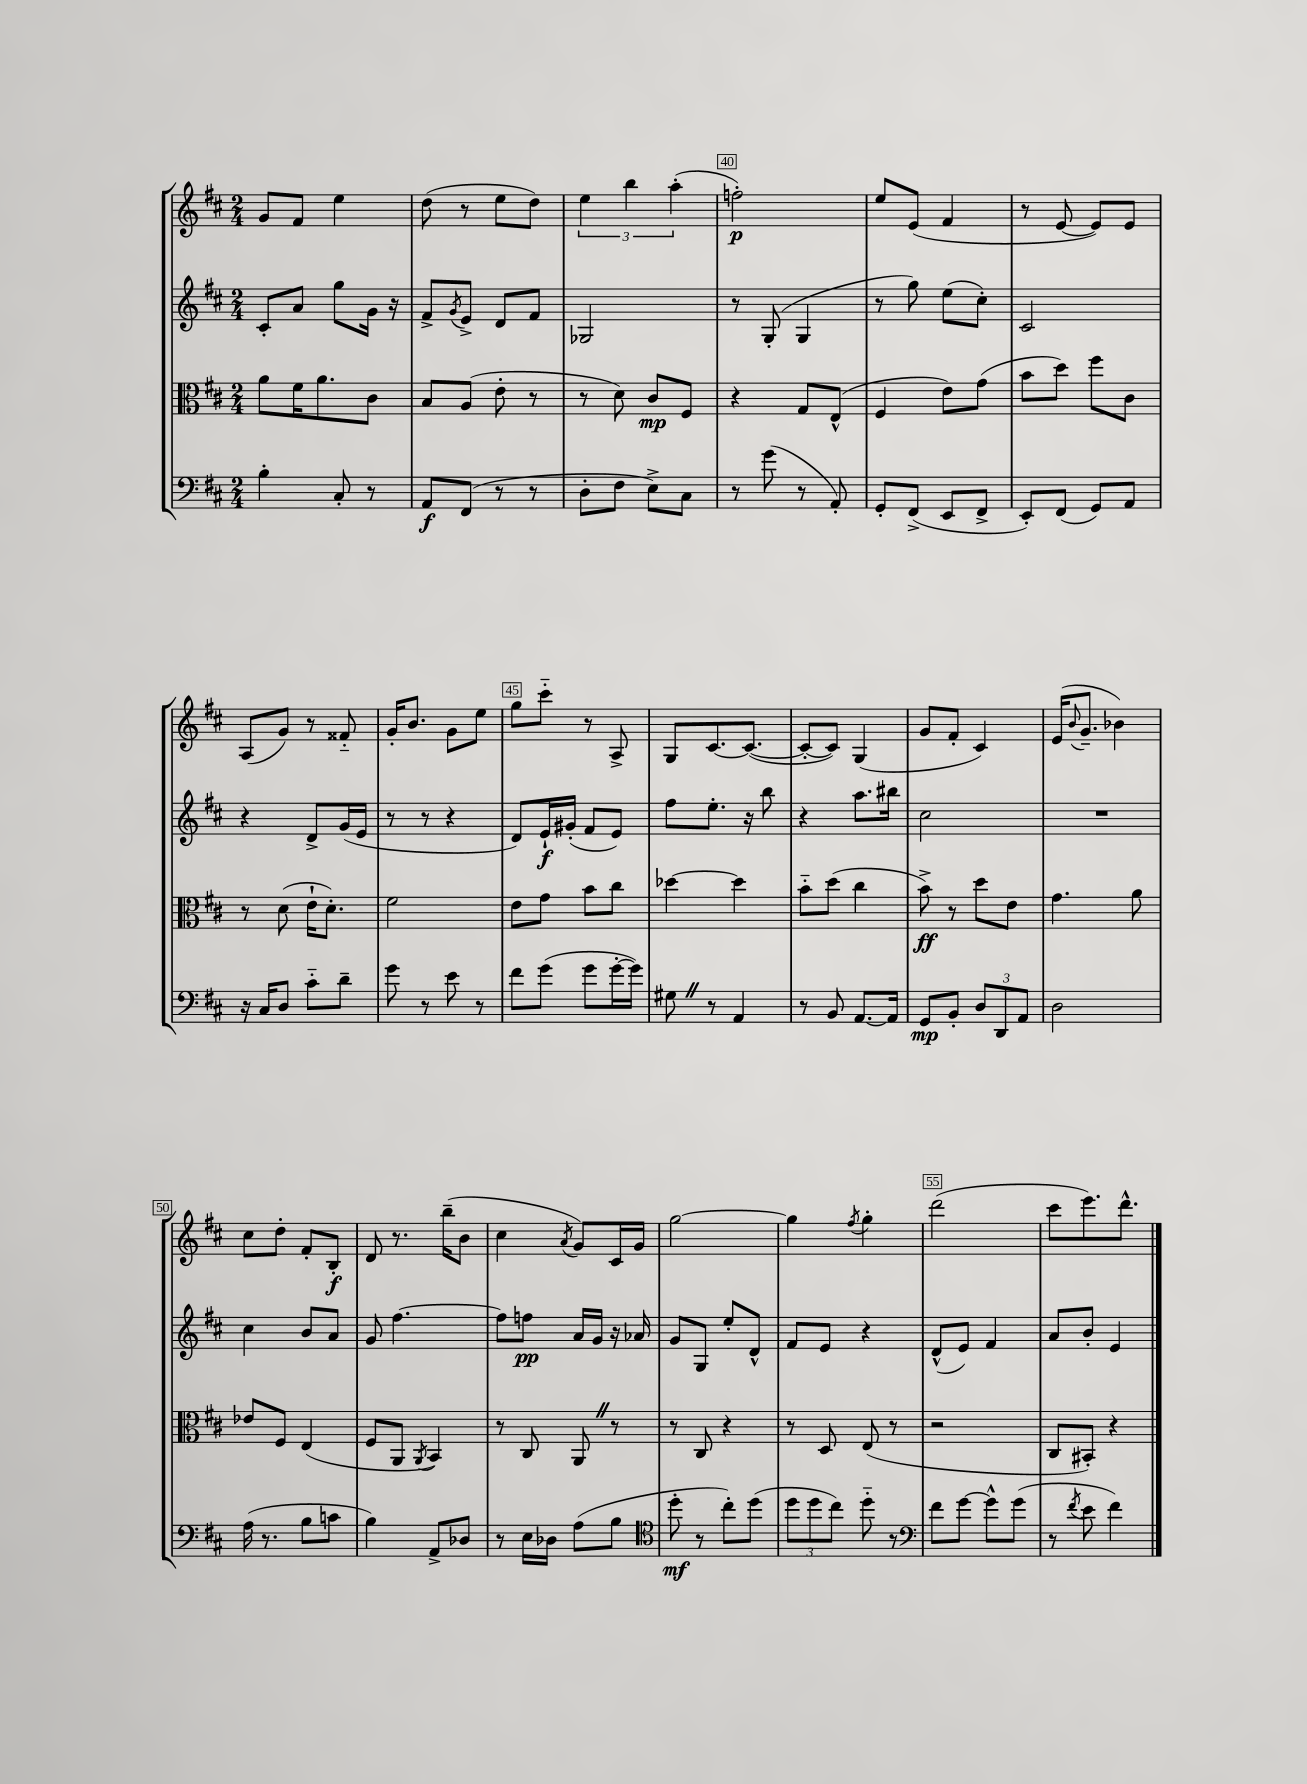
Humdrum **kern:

**kern	**kern	**kern	**kern
*staff4	*staff3	*staff2	*staff1
*clefF4	*clefC3	*clefG2	*clefG2
*k[f#c#]	*k[f#c#]	*k[f#c#]	*k[f#c#]
*M2/4	*M2/4	*M2/4	*M2/4
4B'	8a	8c#'	8g
.	16f#	8a	8f#
.	8.a	.	.
8C#'	.	8gg	4ee
8r	8c#	16g	.
.	.	16r	.
=	=	=	=
8AA	8B	8f#^	(8dd
.	.	8qg	.
(8FF#	(8A	8e^	8r
8r	8e'	8d	8ee
8r	8r	8f#	8dd)
=	=	=	=
8D'	8r	2G-	6ee
8F#	8d)	.	.
.	.	.	6bb
8E^)	8c#	.	.
.	.	.	(6aa'
8C#	8F#	.	.
=	=	=	=
8r	4r	8r	2ff')
(8g	.	(8G'	.
8r	8G	4G	.
8AA')	(8E^^	.	.
=	=	=	=
8GG'	4F#	8r	8ee
(8FF#^	.	8gg)	(8e
8EE	8e)	(8ee	4f#
8FF#^	(8g	8cc#')	.
=	=	=	=
8EE')	8b	2c#	8r
(8FF#	8dd)	.	[8e
8GG)	8ff#	.	8e])
8AA	8c#	.	8e
=	=	=	=
16r	8r	4r	(8A
16C#	.	.	.
8D	(8d	.	8g)
8c#'~	16e`	8d^	8r
.	8.d')	.	.
8d~	.	(16g	8f##'~
.	.	16e	.
=	=	=	=
8g	2f#	8r	16g'
.	.	.	8.b
8r	.	8r	.
8e	.	4r	8g
8r	.	.	8ee
=	=	=	=
8f#	8e	8d)	8gg
(8g	8g	16e`	8ccc#'~
.	.	(16g#'	.
8g	8b	8f#	8r
[16g'	8cc#	8e)	8A^
16g])	.	.	.
=	=	=	=
8G#	[4dd-	8ff#	8G
8r	.	8.ee'	[8.c#
4AA	4dd-]	.	.
.	.	16r	(8.c#_
.	.	8bb	.
=	=	=	=
8r	8b'~	4r	8c#'_
8BB	(8dd	.	8c#])
[8.AA	4cc#	8.aa	(4G
16AA]	.	16bb#	.
=	=	=	=
8GG	8b^)	2cc#	8g
8BB'	8r	.	8f#'
12D	8dd	.	4c#)
12DD	.	.	.
.	8e	.	.
12AA	.	.	.
=	=	=	=
2D	4.g	2r	(16e
.	.	.	8qqb
.	.	.	8.g~
.	.	.	4b-)
.	8a	.	.
=	=	=	=
(16A	8e-	4cc#	8cc#
8.r	.	.	.
.	8F#	.	8dd'
8B	(4E	8b	8f#'
8c	.	8a	8B'
=	=	=	=
4B)	8F#	8g	8d
.	8AA	[4.ff#	8.r
.	8qAA	.	.
8AA^	4BB)	.	.
.	.	.	(16bb~
8D-	.	.	8b
=	=	=	=
8r	8r	8ff#]	4cc#
16E	8C#	8ff	.
16D-	.	.	.
.	.	.	8qa
(8A	8AA	16a	8g)
.	.	16g	.
8B	8r	16r	16c#
.	.	16a-	16g
=	=	=	=
*clefC4	*	*	*
8dd'	8r	8g	[2gg
8r	8C#	8G	.
8cc#')	4r	8ee'	.
(8dd	.	8d^^	.
=	=	=	=
12dd	8r	8f#	4gg]
12dd	.	.	.
.	8D	8e	.
12cc#)	.	.	.
.	.	.	8qff#
8dd'~	(8E	4r	4gg'
8r	8r	.	.
=	=	=	=
*clefF4	*	*	*
8f#	2r	(8d^^	(2ddd
[8g	.	8e)	.
8g^^]	.	4f#	.
(8g	.	.	.
=	=	=	=
8r	8C#	8a	8ccc#
8qf#	.	.	.
8e	8BB#')	8b'	8.eee)
4f#)	4r	4e	.
.	.	.	8.ddd^^
==	==	==	==
*-	*-	*-	*-
